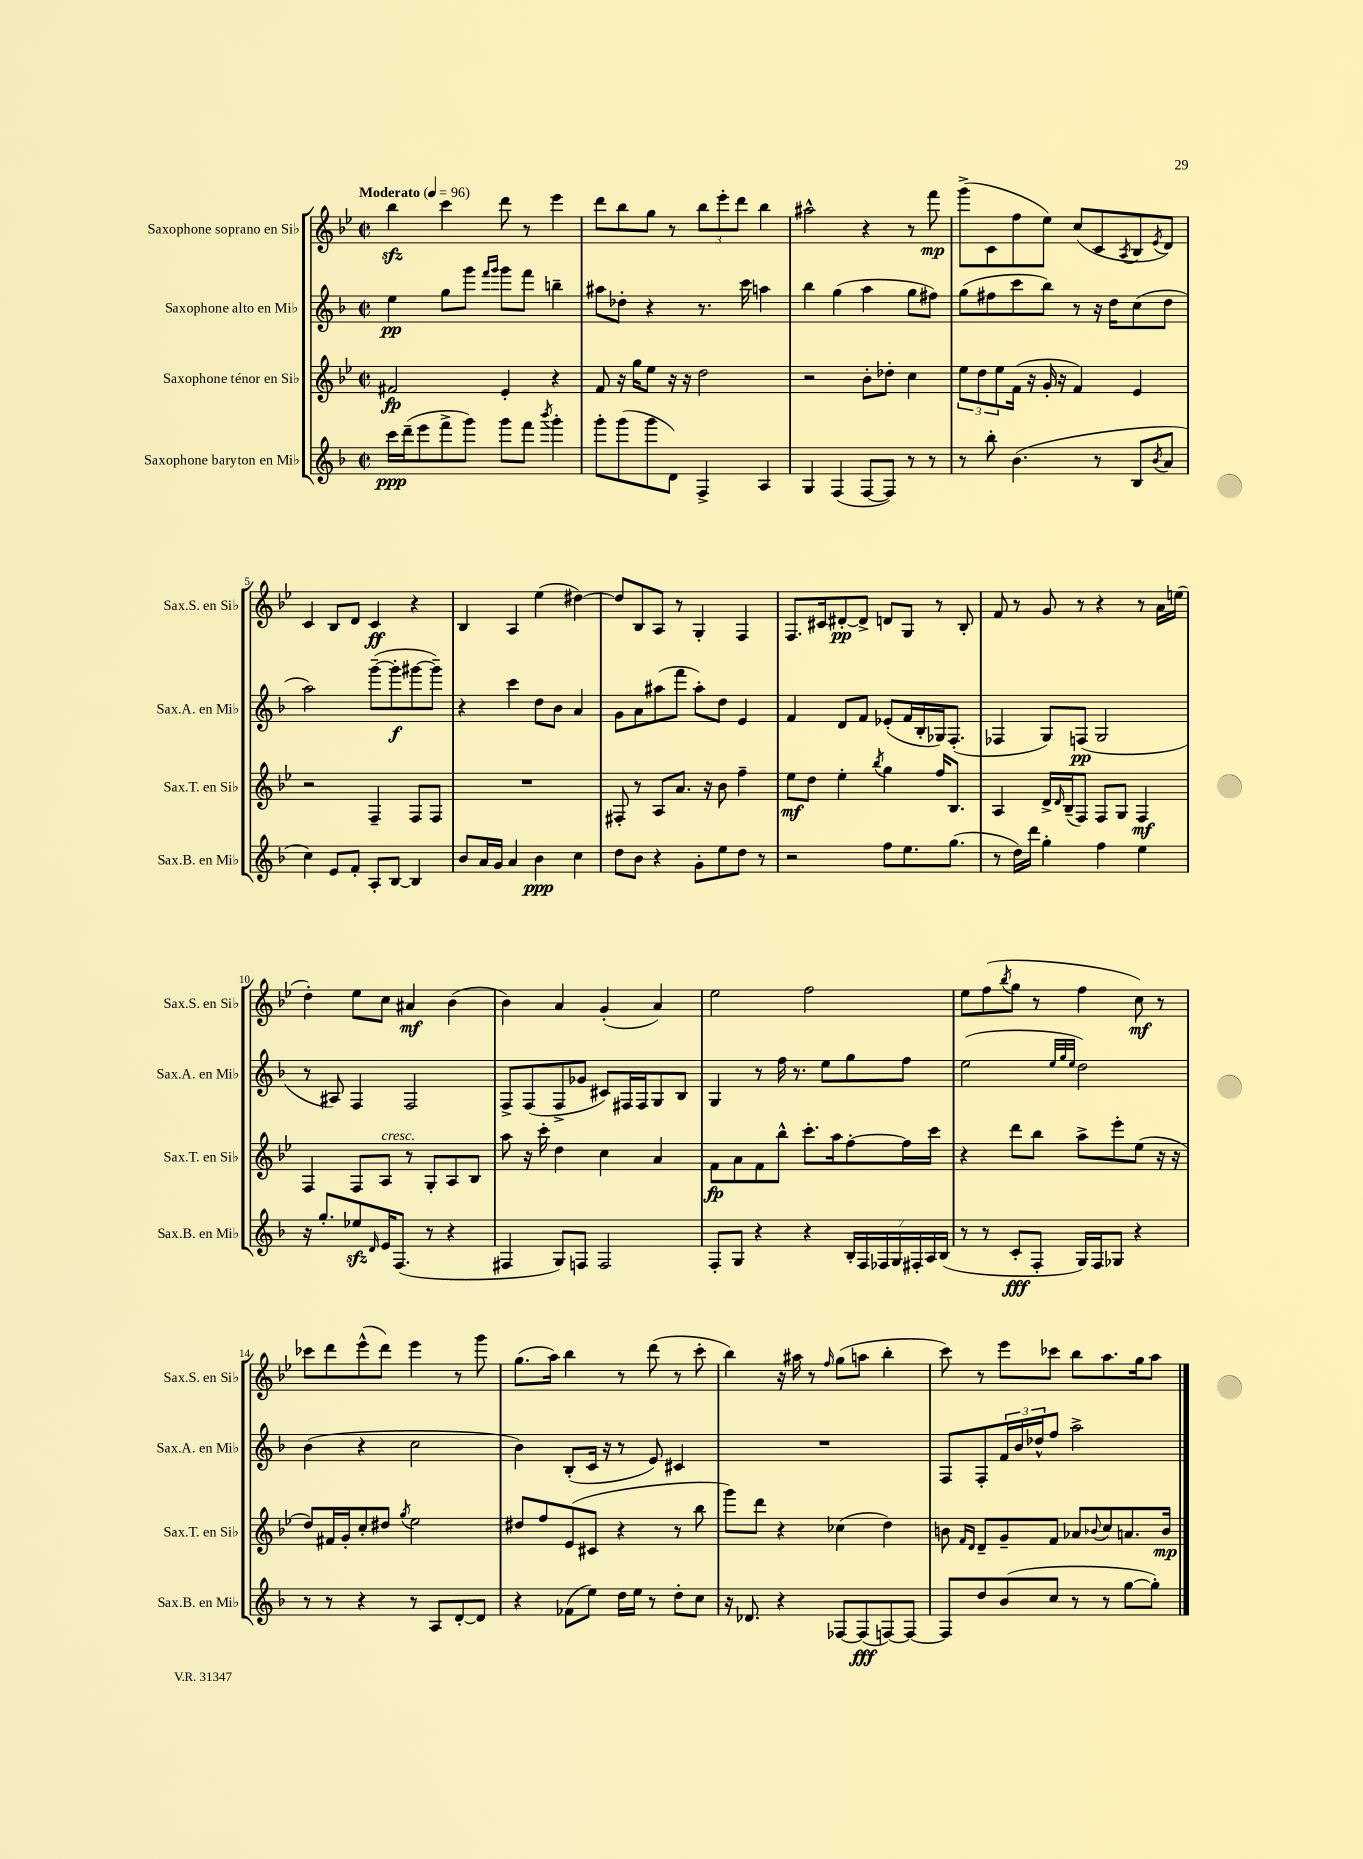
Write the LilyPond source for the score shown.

<<
\new StaffGroup <<
\new Staff = "s0" \with { instrumentName = "Saxophone soprano en Sib" shortInstrumentName = "Sax.S. en Sib" } {
    \clef treble \key bes \major \defaultTimeSignature \time 2/2 \tempo "Moderato" 4 = 96
    bes''4\sfz c'''4 d'''8 r8 ees'''4 |
    d'''8 bes''8 g''8 r8 \tuplet 3/2 { bes''8 ees'''8-. d'''8 } bes''4 |
    ais''2-^ r4 r8 f'''8\mp |
    g'''8->( c'8 f''8 ees''8) c''8( c'8 \acciaccatura { a8 } bes8 \acciaccatura { ees'8 } d'8) |
    c'4 bes8 d'8 c'4\ff r4 |
    bes4 a4 ees''4( dis''4~) |
    dis''8 bes8 a8 r8 g4-. f4 |
    f8. cis'16 dis'8~-.\pp dis'8-> d'8 g8 r8 bes8-. |
    f'8 r8 g'8 r8 r4 r8 a'16 e''16( |
    d''4-.) ees''8 c''8 ais'4\mf bes'4( |
    bes'4) a'4 g'4-.( a'4) |
    ees''2 f''2 |
    ees''8 f''8( \acciaccatura { bes''8 } g''8 r8 f''4 c''8\mf) r8 |
    ces'''8 d'''8 ees'''8-^( d'''8) ees'''4 r8 g'''8 |
    g''8.( a''16) bes''4 r8 d'''8( r8 c'''8-. |
    bes''4) r16 ais''16 r8 \grace { f''16 } g''8( a''8 bes''4-. |
    c'''8) r8 ees'''8 ces'''8 bes''8 a''8. g''16 a''8 \bar "|." |
}
\new Staff = "s1" \with { instrumentName = "Saxophone alto en Mib" shortInstrumentName = "Sax.A. en Mib" } {
    \clef treble \key f \major \defaultTimeSignature \time 2/2
    e''4\pp g''8 g'''8 \grace { f'''16 g'''16 } g'''8 f'''8 b''4-- |
    ais''8 des''8-. r4 r8. c'''16 a''4 |
    bes''4 g''4( a''4 g''8 fis''8) |
    g''8( fis''8 c'''8 bes''8) r8 r16 d''16 c''8( d''8 |
    a''2) g'''8~--( g'''8-.\f gis'''8~ gis'''8--) |
    r4 c'''4 d''8 bes'8 a'4 |
    g'8 a'8 ais''8( f'''8 ais''8-.) d''8 e'4 |
    f'4 d'8 f'8 ees'8-.( f'16 bes16-. ges16) f8.-.( |
    fes4 g8) f8\pp( g2 |
    r8 ais8) f4 f2 |
    f8-> f8( f8-> ges'8 cis'8) fis16 fis16 g8 bes8 |
    g4 r8 f''16 r8. e''8 g''8 f''8 |
    e''2( \grace { e''32 g''32 e''32 } d''2) |
    bes'4( r4 c''2 |
    bes'4) bes8-.( c'16 r16 r8 e'8) cis'4 |
    R1 |
    f8 f8-. \tuplet 3/2 { f'16 bes'16 des''16-^ } f''8 a''2-> \bar "|." |
}
\new Staff = "s2" \with { instrumentName = "Saxophone ténor en Sib" shortInstrumentName = "Sax.T. en Sib" } {
    \clef treble \key bes \major \defaultTimeSignature \time 2/2
    fis'2\fp ees'4-. r4 |
    f'8 r16 g''16 ees''8 r16 r16 d''2 |
    r2 bes'8-. des''8-. c''4 |
    \tuplet 3/2 { ees''8 d''8 ees''8 } f'16( r16 g'16-. r16 f'4) ees'4 |
    r2 f4-- f8 f8 |
    R1 |
    fis8-. r8 a8 a'8. r16 bes'8 f''4-- |
    ees''8\mf d''8 ees''4-. \acciaccatura { bes''8 } g''4 f''16 bes8. |
    a4 d'16-> \grace { d'16 } bes16--( f8) f8 g8 f4\mf |
    f4 f8 a8^\markup { \italic "cresc." } r8 g8-. a8 bes8 |
    a''8 r16 c'''16-. d''4 c''4 a'4 |
    f'8\fp a'8 f'8 bes''8-^ c'''8.-. a''16 f''8~-. f''16 c'''16 |
    r4 d'''8 bes''8 a''8-> ees'''8-. ees''8( r16 r16 |
    d''8) fis'16 g'16-. c''8-. dis''8 \acciaccatura { g''8 } ees''2 |
    dis''8 f''8 ees'8( cis'8 r4 r8 bes''8 |
    g'''8) d'''8 r4 ces''4( d''4) |
    b'8 \grace { f'16 d'16 } d'8-- g'8-- f'8 aes'8 \appoggiatura { bes'8 } c''8 a'8. bes'16\mp \bar "|." |
}
\new Staff = "s3" \with { instrumentName = "Saxophone baryton en Mib" shortInstrumentName = "Sax.B. en Mib" } {
    \clef treble \key f \major \defaultTimeSignature \time 2/2
    c'''16\ppp d'''16--( e'''8 f'''8-> g'''8) g'''8 f'''8 \acciaccatura { bes'''8 } g'''4-. |
    g'''8-. g'''8( g'''8 d'8) f4-> a4 |
    g4 f4( f8~ f8) r8 r8 |
    r8 bes''8-. bes'4.( r8 bes8 \acciaccatura { bes'8 } a'8 |
    c''4) e'8 f'8-. a8-. bes8~ bes4 |
    bes'8 a'16 g'16 a'4 bes'4\ppp c''4 |
    d''8 bes'8 r4 g'8-. e''8 d''8 r8 |
    r2 f''8 e''8. g''8.( |
    r8 d''16) d'''16 g''4-. f''4 e''4 |
    r16 g''8.-. ees''8\sfz \grace { d'16 } e'16 f8.( r8 r4 |
    fis4 g8) f8 f2 |
    f8-. g8 r4 r4 \tuplet 7/4 { bes16-. f16 fes16 g16 fis16-. a16 bes16( } |
    r8 r8 c'8-.\fff f8-. g16) f16 ges8 r4 |
    r8 r8 r4 r8 a8 d'8~-. d'8 |
    r4 fes'8( e''8) d''16 e''16 r8 d''8-. c''8 |
    r16 des'8. r4 fes8~ fes8\fff( f8~) f8~ |
    f8 d''8 bes'8( c''8 r8 r8 g''8~ g''8-.) \bar "|." |
}
>>
>>
